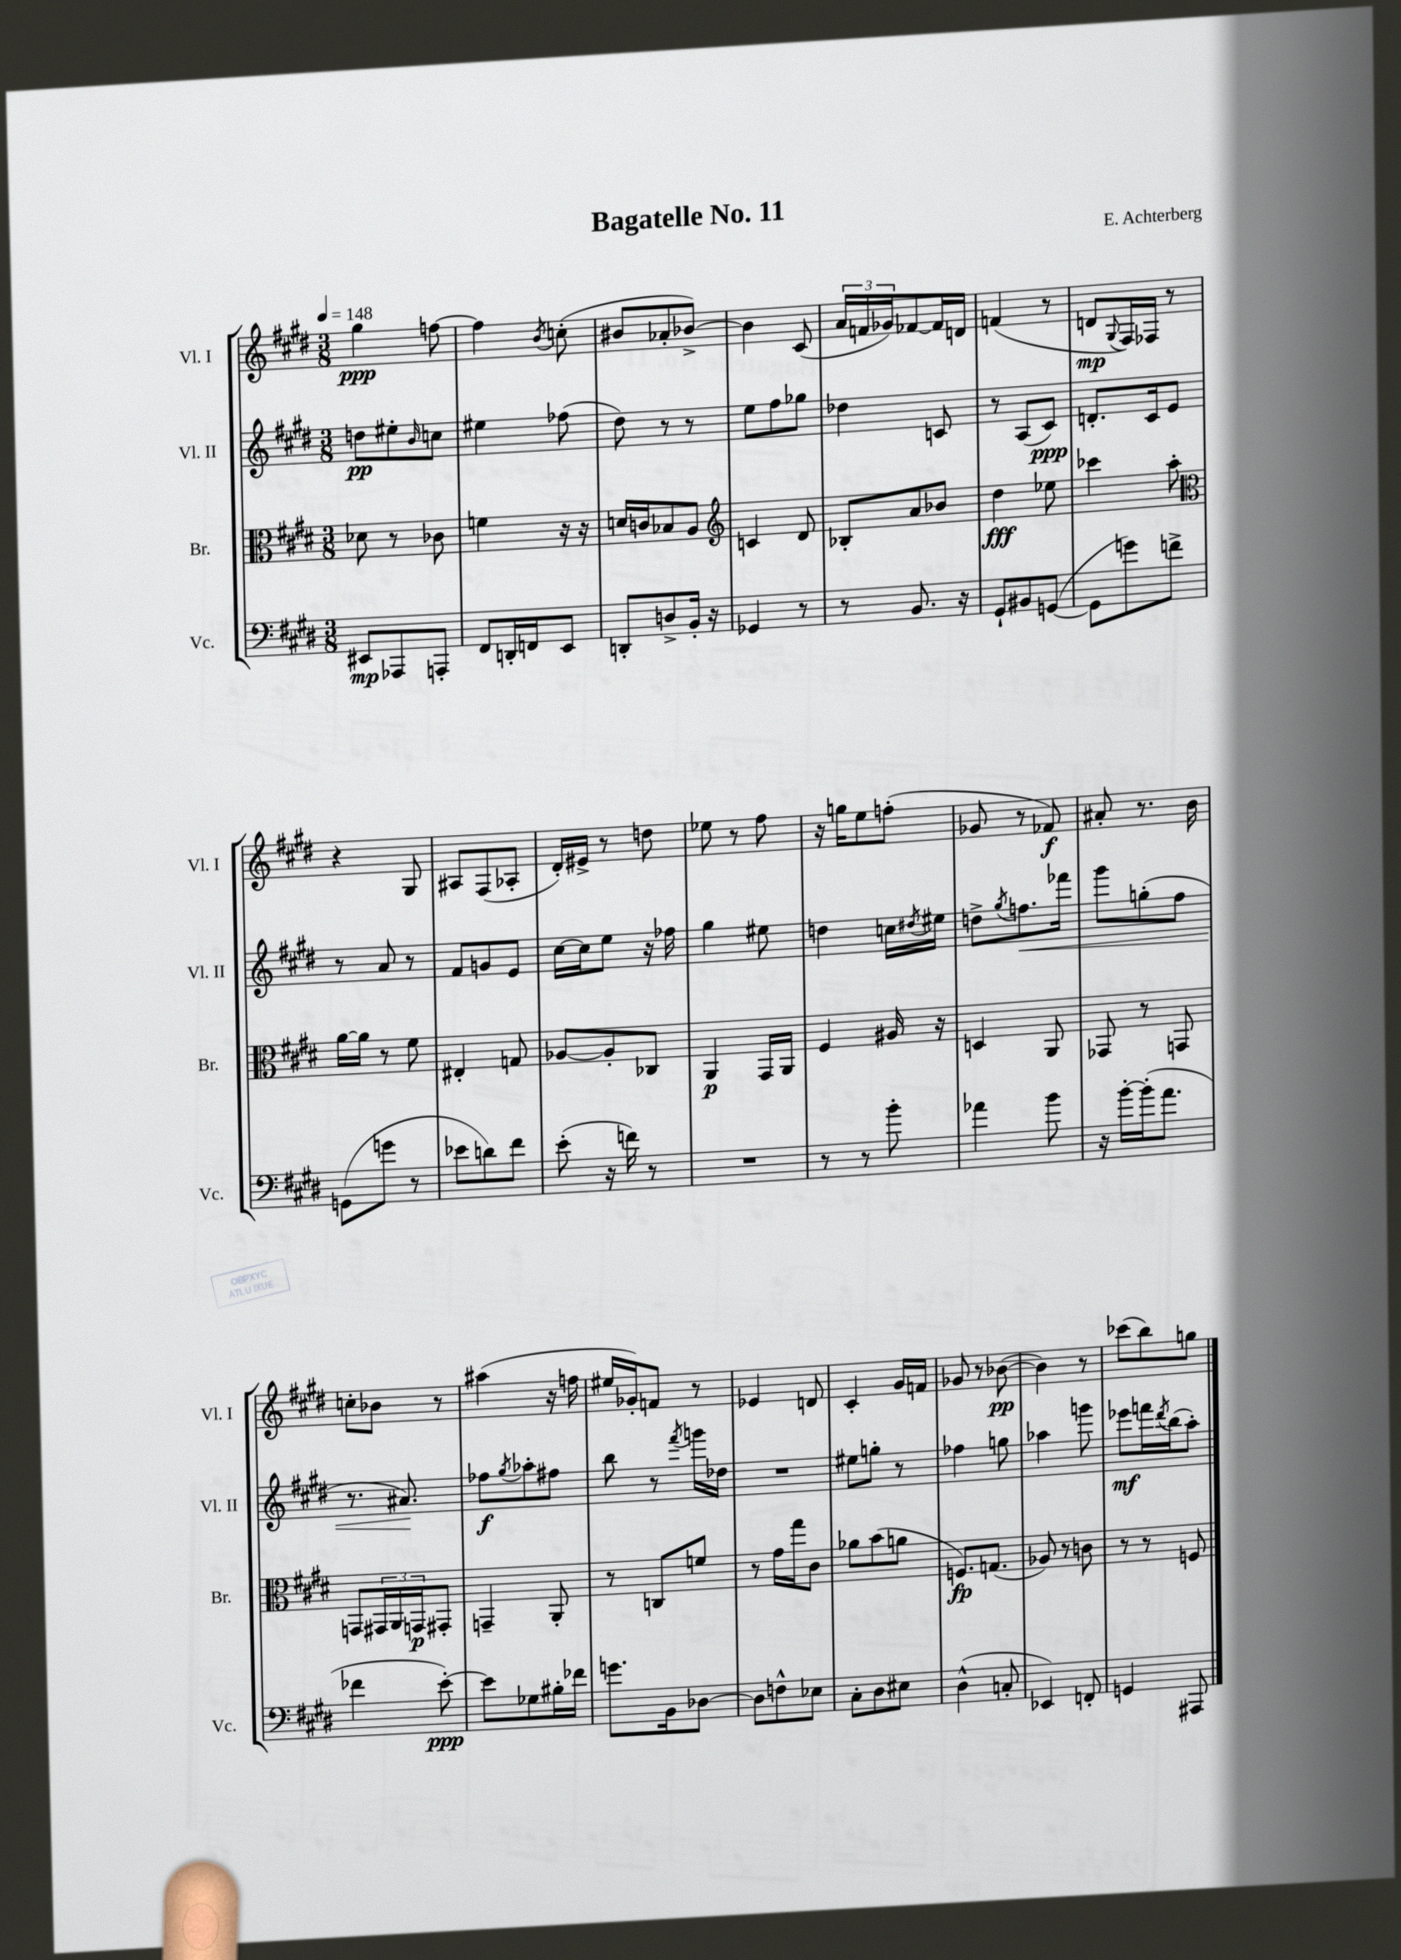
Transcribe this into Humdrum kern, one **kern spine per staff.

**kern	**dynam	**kern	**dynam	**kern	**dynam	**kern	**dynam
*part4	*part4	*part3	*part3	*part2	*part2	*part1	*part1
*staff4	*staff4	*staff3	*staff3	*staff2	*staff2	*staff1	*staff1
*I"Vc.	*	*I"Br.	*	*I"Vl. II	*	*I"Vl. I	*
*I'Vc.	*	*I'Br.	*	*I'Vl. II	*	*I'Vl. I	*
*clefF4	*	*clefC3	*	*clefG2	*	*clefG2	*
*k[f#c#g#d#]	*	*k[f#c#g#d#]	*	*k[f#c#g#d#]	*	*k[f#c#g#d#]	*
*M3/8	*	*M3/8	*	*M3/8	*	*M3/8	*
*MM148	*	*MM148	*	*MM148	*	*MM148	*
=1	=1	=1	=1	=1	=1	=1	=1
8EE#X/L	mp	8d-X\	.	8ddn\L	pp	4gg#\	ppp
8AAA-X/	.	8r	.	8ee#X'\	.	.	.
.	.	.	.	16qqb/	.	.	.
8AAAn'/J	.	8c-X\	.	8ccn\J	.	[8ffn\	.
=2	=2	=2	=2	=2	=2	=2	=2
8FF#/L	.	4fn\	.	4ee#X\	.	4ff\]	.
16DDn'/L	.	.	.	.	.	.	.
16FFn/J	.	.	.	.	.	.	.
.	.	.	.	.	.	8qb/	.
8EE/J	.	16r	.	(8ff-X\	.	(8ccn'\	.
.	.	16r	.	.	.	.	.
=3	=3	=3	=3	=3	=3	=3	=3
8DDn'/L	.	16dn/LL	.	8dd#\)	.	8b#X/L	.
.	.	16cn/J	.	.	.	.	.
8Dn^/	.	8B-X/	.	8r	.	8a-X'/	.
16BB'/Jk	.	8A/J	.	8r	.	[8b-X^/J)	.
16r	.	.	.	.	.	.	.
=4	=4	=4	=4	=4	=4	=4	=4
*	*	*clefG2	*	*	*	*	*
4GG-X/	.	4cn/	.	8ee\L	.	4b-\]	.
.	.	.	.	8ff#\	.	.	.
8r	.	8d#/	.	8gg-X\J	.	(8c#/	.
=5	=5	=5	=5	=5	=5	=5	=5
8r	.	8B-X'/L	.	4dd-X\	.	24a/LL	.
.	.	.	.	.	.	24fn/	.
.	.	.	.	.	.	24g-X/J)	.
8.BB/	.	8a/	.	.	.	[8f-X/	.
.	.	8b-X/J	.	8cn/	.	16f-/L]	.
16r	.	.	.	.	.	16dn/JJ	.
=6	=6	=6	=6	=6	=6	=6	=6
8GG#`/L	.	4dd#\	fff	8r	.	(4fn/	.
8BB#X/	.	.	.	(8A/L	.	.	.
([8GGn/J	.	8ee-X\	.	8c#/J)	ppp	8r	.
=7	=7	=7	=7	=7	=7	=7	=7
8GG\L]	.	4ccc-X\	.	8.dn'/L	.	8dn/L	mp
.	.	.	.	.	.	8qqG#/	.
8gn\)	.	.	.	.	.	16F#/L)	.
.	.	.	.	16c#/k	.	16F-X/JJ	.
8fn^\J	.	8aa'\	.	8e/J	.	8r	.
!!LO:LB:g=z
=8	=8	=8	=8	=8	=8	=8	=8
*	*	*clefC3	*	*	*	*	*
(8GGn\L	.	[16a\LL	.	8r	.	4r	.
.	.	16a\JJ]	.	.	.	.	.
8gn\J	.	8r	.	8a/	.	.	.
8r	.	8f#\	.	8r	.	8G#/	.
=9	=9	=9	=9	=9	=9	=9	=9
8e-X\L	.	4E#X'/	.	8f#/L	.	8A#X/L	.
8dn\)	.	.	.	8gn/	.	(8F#/	.
8f#\J	.	8Gn/	.	8e/J	.	8A-X'/J	.
=10	=10	=10	=10	=10	=10	=10	=10
(8e'\	.	[8A-X/L	.	[16cc#\LL	.	16d#'/LL)	.
.	.	.	.	16cc#\J]	.	16e#X^/JJ	.
16r	.	8A-'/]	.	8ee\J	.	8r	.
16fn\)	.	.	.	.	.	.	.
8r	.	8C-X/J	.	16r	.	8ddn\	.
.	.	.	.	16ff-X\	.	.	.
=11	=11	=11	=11	=11	=11	=11	=11
4.r	.	4AA/	p	4gg#\	.	8ee-X\	.
.	.	.	.	.	.	8r	.
.	.	16GG#/LL	.	8ee#X\	.	8ff#\	.
.	.	16AA/JJ	.	.	.	.	.
=12	=12	=12	=12	=12	=12	=12	=12
8r	.	4F#/	.	4ddn\	.	16r	.
.	.	.	.	.	.	16ggn\KL	.
8r	.	.	.	.	.	8ee\	.
8b'\	.	16A#X/	.	16ccn\LL	.	(8ffn'\J	.
.	.	.	.	8qdd#X/	.	.	.
.	.	16r	.	16ee#X\JJ	.	.	.
=13	=13	=13	=13	=13	=13	=13	=13
4a-X\	.	4Dn/	.	8ddn^\L	.	8g-X/	.
.	.	.	.	8qgg#/	.	.	.
!	!	!	!	!	!LO:HP:b	!	!
.	.	.	.	8.ffn\	<	8r	.
8b\	.	8AA/	.	.	.	8f-X/)	f
.	.	.	.	16fff-X\Jk	.	.	.
=14	=14	=14	=14	=14	=14	=14	=14
16r	.	8GG-X/	.	8ggg#\L	.	8a#X'/	.
[16b'\LL	.	.	.	.	.	.	.
(16b'\J]	.	8r	.	(8ggn'\	.	8.r	.
8.a\J	.	.	.	.	.	.	.
.	.	8GGn/	.	8ff#\J	.	.	.
.	.	.	.	.	.	16b\	.
!!LO:LB:g=z
=15	=15	=15	=15	=15	=15	=15	=15
4f-X\	.	8GGn/L	.	8.r	.	8ccn'\L	.
.	.	24GG#X/L	.	.	.	8b-X\J	.
.	.	24AA/	.	.	.	.	.
.	.	.	.	8.a#X/)	.	.	.
.	.	24GGn/J	p	.	.	.	.
[8e'\)	ppp	8GG#X'/J	.	.	.	8r	.
.	.	.	.	.	[	.	.
=16	=16	=16	=16	=16	=16	=16	=16
8e\L]	.	4GGn~/	.	8ff-X\L	f	(4aa#X\	.
.	.	.	.	8qgg#/	.	.	.
8G-X\	.	.	.	8aa-X'\	.	.	.
16B#X'\L	.	8AA'/	.	8ff#X\J	.	16r	.
16f-X\JJ	.	.	.	.	.	16ffn\	.
=17	=17	=17	=17	=17	=17	=17	=17
8.gn\L	.	8r	.	8bb\	.	16ee#X/LL	.
.	.	.	.	.	.	16g-X'/J)	.
.	.	8Cn/L	.	8r	.	8fn/J	.
16BB\k	.	.	.	.	.	.	.
.	.	.	.	8qfff#/	.	.	.
[8D-X\J	.	8fn/J	.	16gggn\LL	.	8r	.
.	.	.	.	16dd-X\JJ	.	.	.
=18	=18	=18	=18	=18	=18	=18	=18
8D-\L]	.	8r	.	4.r	.	4e-X/	.
8Fn^^\	.	16g#\LL	.	.	.	.	.
.	.	16gg#\J	.	.	.	.	.
8E-X\J	.	8c#\J	.	.	.	8dn/	.
=19	=19	=19	=19	=19	=19	=19	=19
8C#'\L	.	8a-X\L	.	8ee#X\L	.	4c#'/	.
8D#\	.	(8b\	.	8ggn'\J	.	.	.
8E#X\J	.	8an\J	.	8r	.	16g#/LL	.
.	.	.	.	.	.	16fn/JJ	.
=20	=20	=20	=20	=20	=20	=20	=20
(4D#^^\	.	8.Fn/L)	fp	4ff-X\	.	8g-X/	.
.	.	.	.	.	.	8r	.
.	.	(8.Gn/J	.	.	.	.	.
8Cn'/	.	.	.	8ggn\	.	([8b-X\	pp
=21	=21	=21	=21	=21	=21	=21	=21
4EE-X/)	.	8A-X/)	.	4aa-X\	.	4b-\])	.
.	.	8r	.	.	.	.	.
8FFn'/	.	8cn\	.	8gggn\	.	8r	.
=22	=22	=22	=22	=22	=22	=22	=22
4GGn/	.	8r	.	8eee-X\L	mf	(8ccc-X\L	.
.	.	8r	.	16fffn\L	.	8bb\)	.
.	.	.	.	8qddd#/	.	.	.
.	.	.	.	(16bb\J	.	.	.
8AAA#X/	.	8Fn/	.	8aa'\J)	.	8ggn\J	.
==	==	==	==	==	==	==	==
*-	*-	*-	*-	*-	*-	*-	*-
